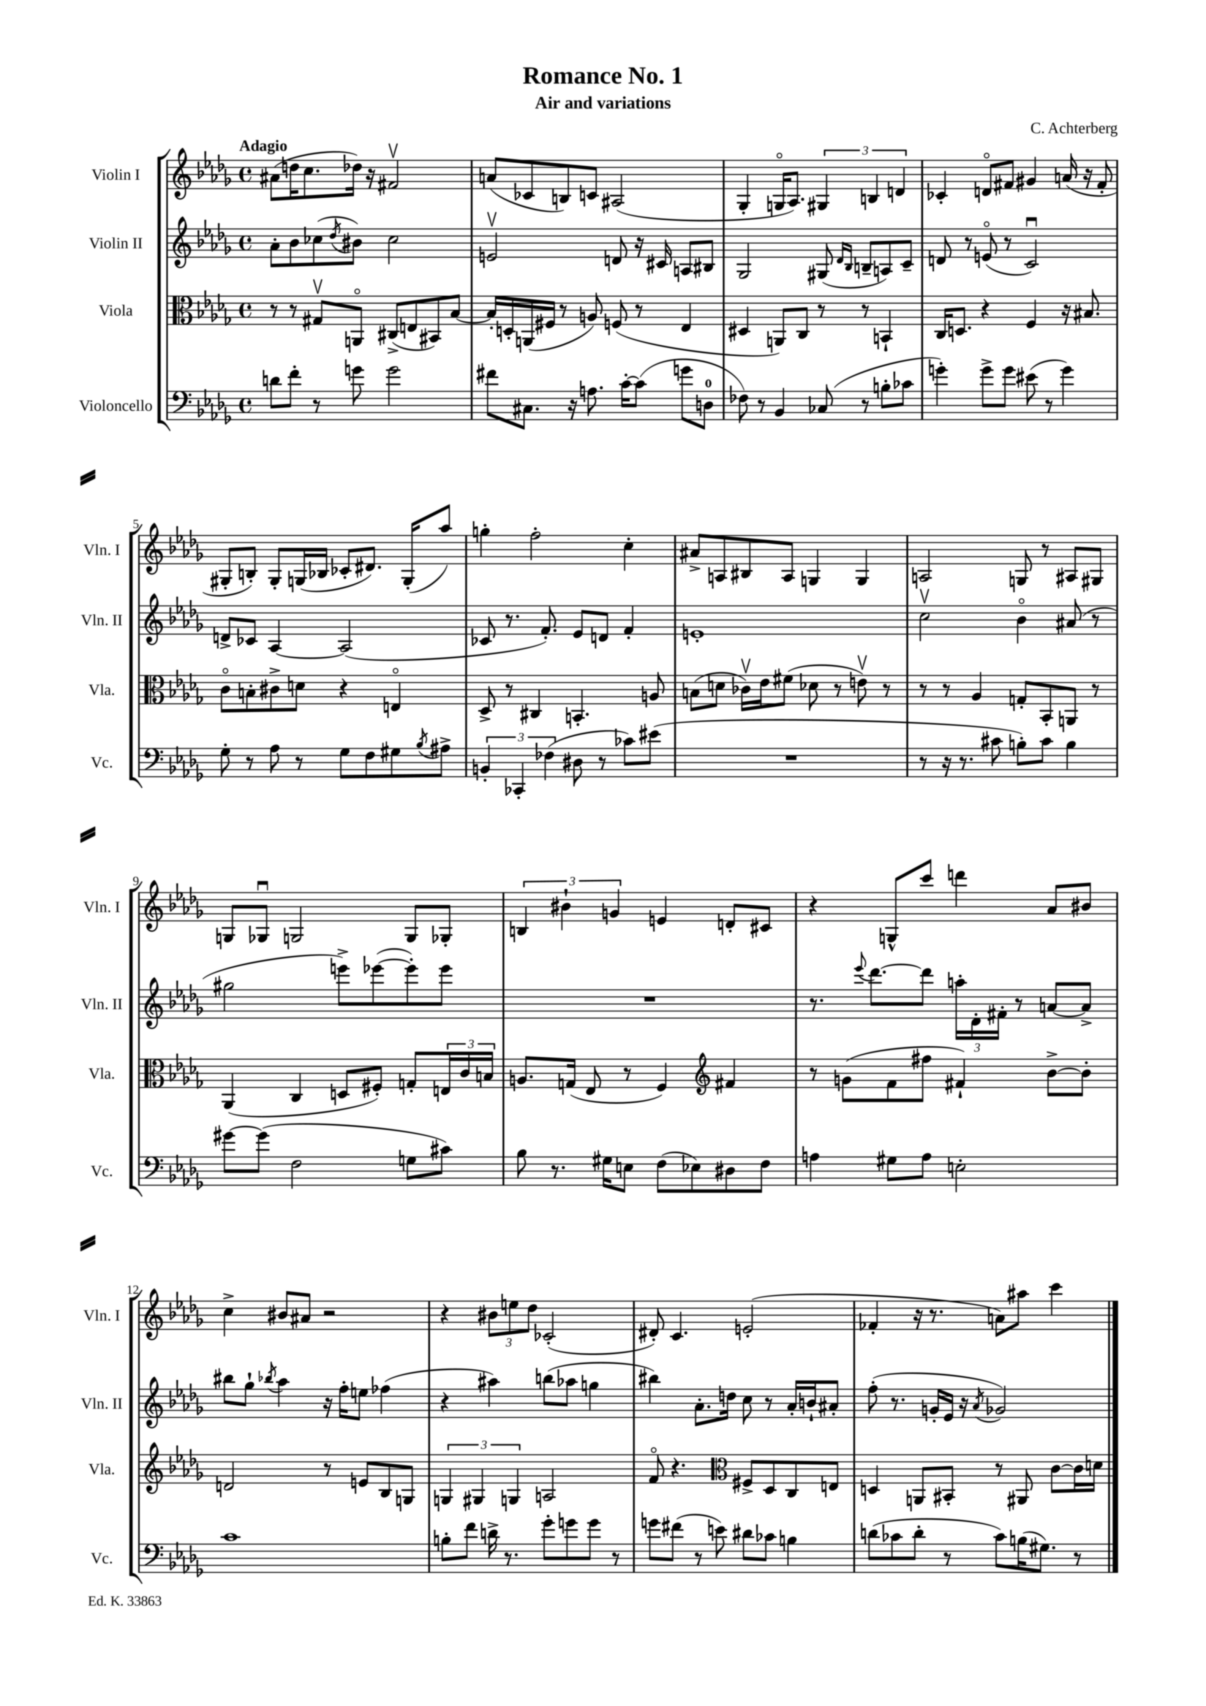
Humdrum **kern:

**kern	**kern	**kern	**kern
*staff4	*staff3	*staff2	*staff1
*clefF4	*clefC3	*clefG2	*clefG2
*k[b-e-a-d-g-]	*k[b-e-a-d-g-]	*k[b-e-a-d-g-]	*k[b-e-a-d-g-]
*M4/4	*M4/4	*M4/4	*M4/4
*met(c)	*met(c)	*met(c)	*met(c)
8d	8r	8a-'	(8a#
8f'	8r	8b-	16dd
.	.	.	8.cc
8r	8G#v	(8cc-	.
.	.	8qdd-	.
8g	8AAo	8b#)	16dd-)
.	.	.	16r
2g	(8C#^	2cc-	2f#v
.	8E	.	.
.	8BB#)	.	.
.	[8B-	.	.
=	=	=	=
8f#	16B-']	2ev	(8a
.	16D'	.	.
8.C#	(16AA	.	8c-
.	16F#	.	.
.	8r	.	8B)
16r	.	.	.
8.A	8A)	.	8c
.	(8F	8d	(2A#
[16c'	.	.	.
(8c]	8r	16r	.
.	.	16c#	.
8g	4E-	8A	.
8D	.	8B#	.
=	=	=	=
8F-)	4D#	2G-	4G-'
8r	.	.	.
4BB-	8AA)	.	16Go
.	.	.	8.A-)
.	8C	.	.
(8C-	8r	(8G#	6G#
.	.	16qqd-	.
.	.	16qqB-	.
8r	8r	8B~	.
.	.	.	6B
8B'	4BB`	8A)	.
.	.	.	6d
8c-	.	8c~	.
=	=	=	=
4g')	16C	8d	4c-'
.	8.D	.	.
.	.	8r	.
8g^	4r	(8eo	8do
8g	.	8r	8f#
(8e#	4F	2cu)	4g#
8r	.	.	.
4g)	16r	.	(16a
.	8.B#	.	16r
.	.	.	8f#'
=	=	=	=
8G-'	8co	8d^	8G#'
8r	8B'	8c-	8B')
8A-	8c#^	[4A-	8G#'
8r	8d	.	(16G
.	.	.	16B-
8G-	4r	(2A-]	8c-'
8F	.	.	8.d#)
8G#	4Eo	.	.
.	.	.	(16G'
8qB-	.	.	.
8A#^	.	.	8aa-)
=	=	=	=
6BB'	8D-^	8c-	4gg'
.	8r	8.r	.
6CC-'	.	.	.
.	4C#	.	2ff'
.	.	8.f')	.
(6F-	.	.	.
8D#	4.BB'	8e-	.
8r	.	8d	.
8c-)	.	4f'	4cc'
(8e#	8A	.	.
=	=	=	=
1r	(8B	1e'	8a#^
.	8d	.	8A
.	16c-v)	.	8B#
.	16e-	.	.
.	(8f#	.	8A
.	8d-	.	4G
.	8r	.	.
.	8ev)	.	4G
.	8r	.	.
=	=	=	=
8r	8r	2ccv	2A
16r	8r	.	.
8.r	.	.	.
.	4A-	.	.
8c#	.	.	.
8B')	8G'	4b-o	8G
8c#	8BB-'	.	8r
4B	8AA	(8a#	8A#
.	8r	8r	8G#
=	=	=	=
[8g#	(4AA-	2gg#	8G
(8g#]	.	.	8G-u
2F	4C	.	2G
.	8D	8eee^)	.
.	8F#')	([8eee-	.
8G	8G'	8eee-'])	8G
8c#)	24E	8eee-	8G-'
.	24c	.	.
.	24B	.	.
=	=	=	=
8B-	8.A	1r	6B
8.r	.	.	.
.	.	.	6b#`
.	(16G	.	.
.	8E-	.	.
16G#	.	.	.
.	.	.	6g
8E	8r	.	.
(8F	4F)	.	4e
8E-)	.	.	.
*	*clefG2	*	*
8D#	4f#	.	8d'
8F	.	.	8c#
=	=	=	=
4A	8r	8.r	4r
.	(8g	.	.
.	.	8qqeee-	.
.	.	[8.ddd-	.
8G#	8f	.	8G^^
8A	8ff#	8ddd-]	8ccc
2E'	4f#`)	24aa'	4ddd
.	.	24d-'	.
.	.	24f#'	.
.	.	8r	.
.	[8b-^	[8a	8a-
.	8b-']	8a^]	8b#
=	=	=	=
1c	2d	8bb#	4cc^
.	.	8gg-`	.
.	.	8qbb-	.
.	.	4aa-	8b#
.	.	.	8a#
.	8r	16r	2r
.	.	16ff'	.
.	8e	8ee	.
.	8B-	(4ff-	.
.	8G	.	.
=	=	=	=
8B'	6G	4r	4r
8f	.	.	.
.	6G#	.	.
16d^	.	4aa#)	12b#
8.r	.	.	.
.	6G	.	12ee
.	.	.	12dd-
8g-'	2A	(8bb	(2c-'
8g	.	8aa-	.
8g	.	4gg	.
8r	.	.	.
=	=	=	=
8g	8fo	4bb#)	8d#')
(8f#	4.r	.	4.c
8r	.	8.a-'	.
8e)	.	.	.
.	.	16dd	.
*	*clefC3	*	*
8d#	8F#^	8cc	(2e'
8c-	8D-	8r	.
4B	8C	16a-'	.
.	.	16b`	.
.	8E	8a#'	.
=	=	=	=
(8d	4D	(8ff'	4f-'
8c-	.	8.r	.
8d'	8AA	.	16r
.	.	16g'	8.r
8r	8BB#'	16e-	.
.	.	16r	.
.	.	8qa-	.
8c-)	8r	2g-)	8a)
(16B	8AA#	.	8aa#
8.G#)	.	.	.
.	[8c	.	4ccc
8r	16c]	.	.
.	16d	.	.
==	==	==	==
*-	*-	*-	*-
